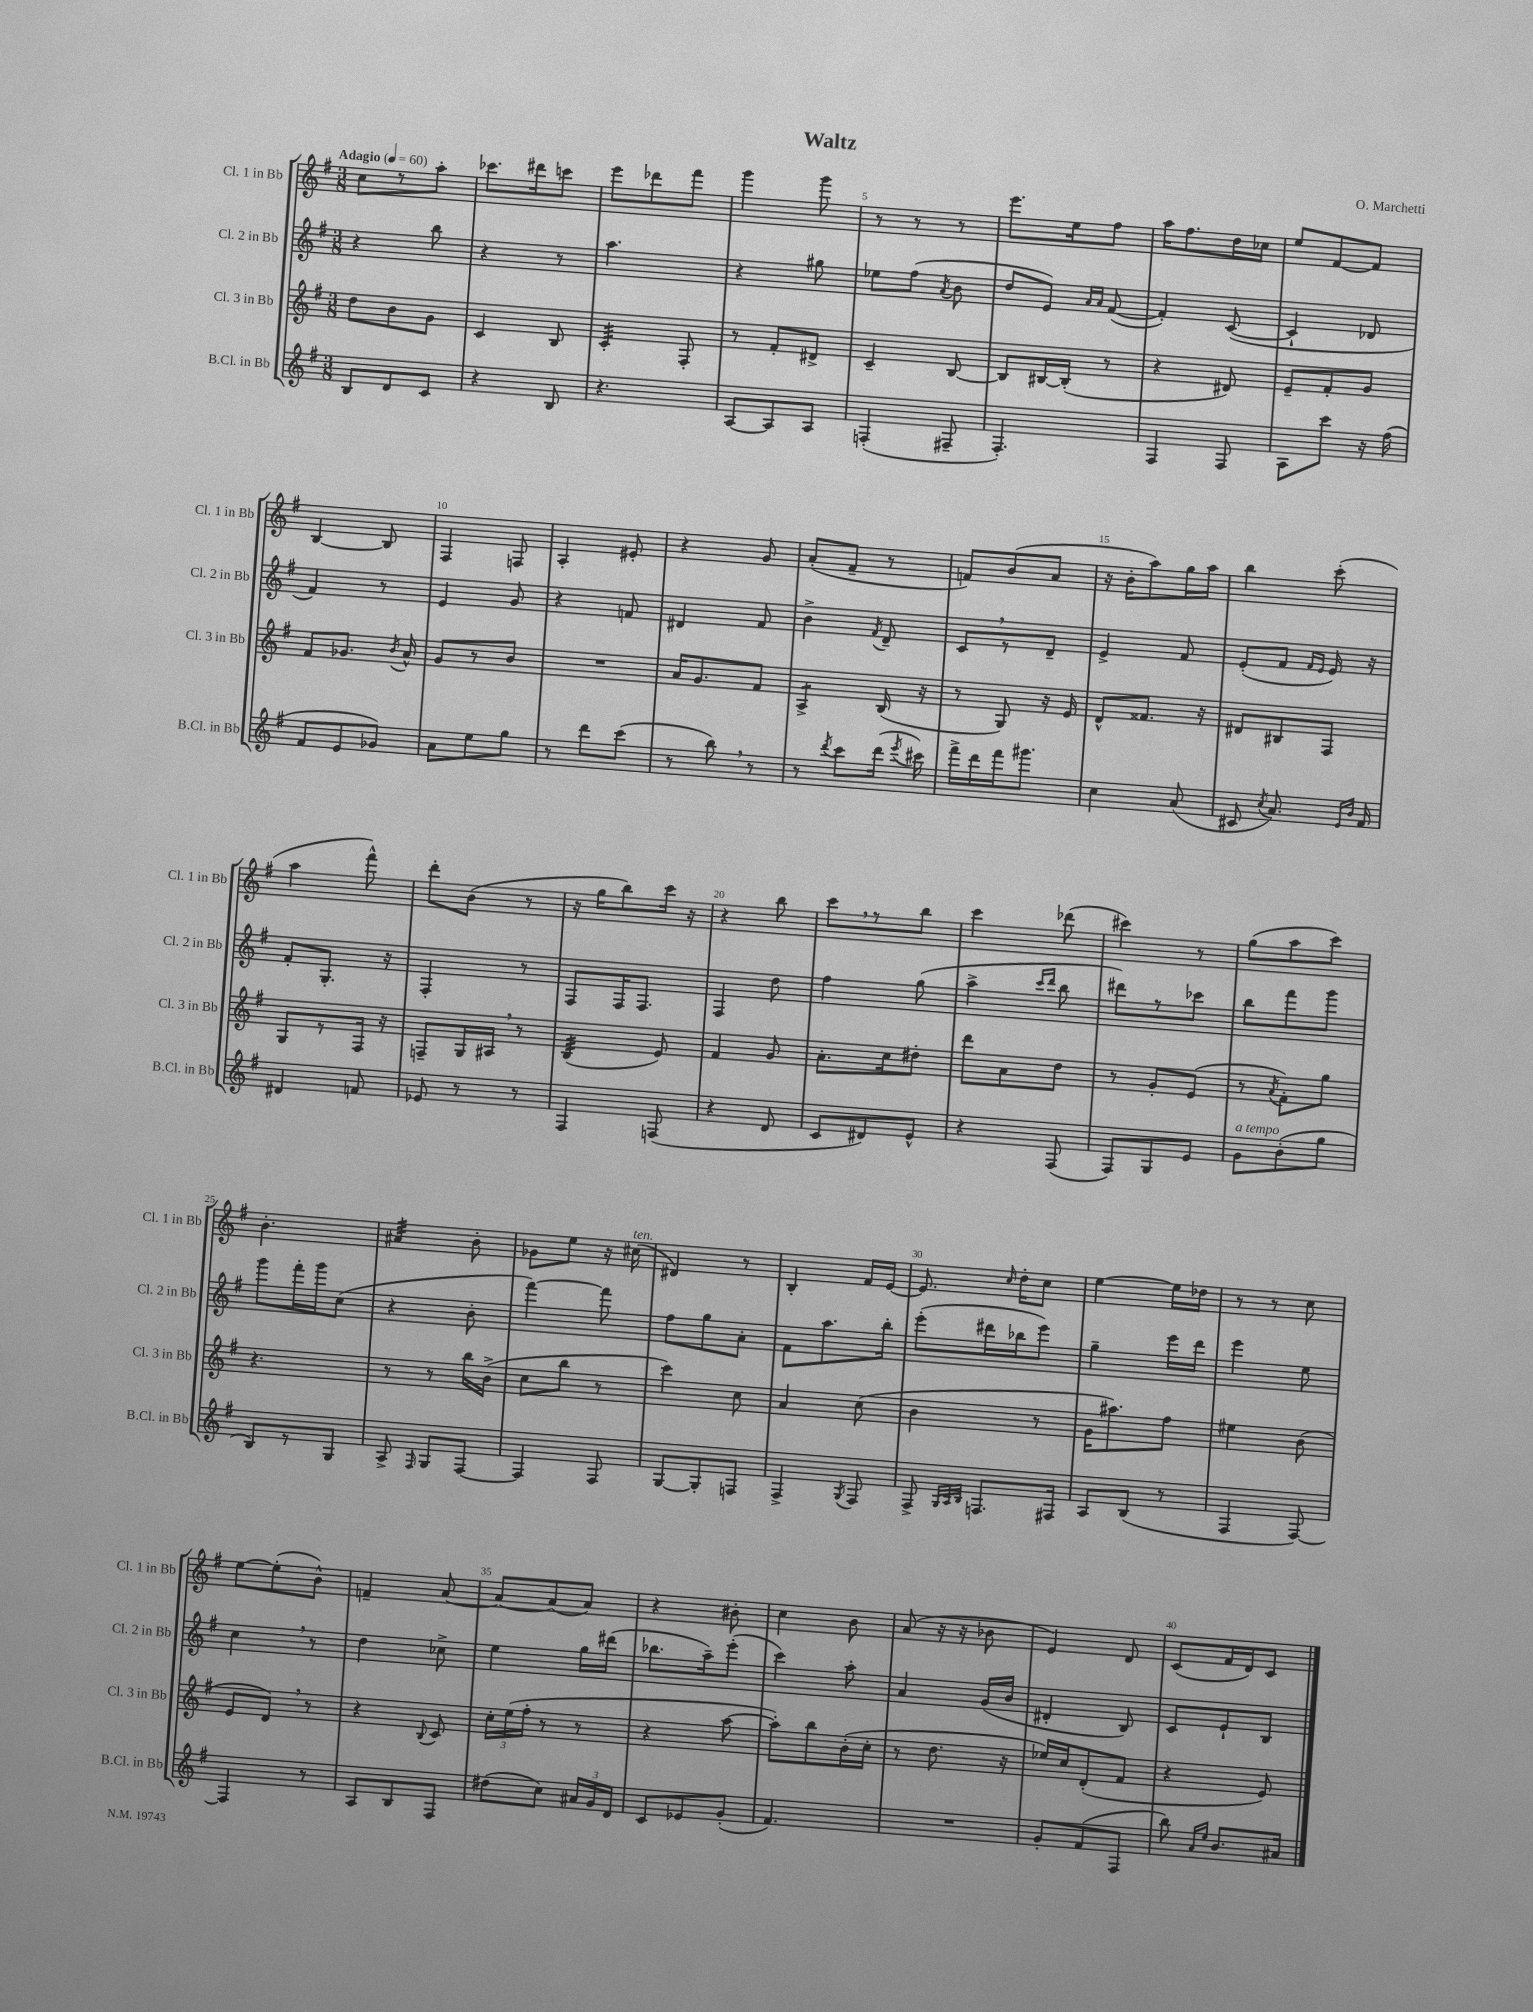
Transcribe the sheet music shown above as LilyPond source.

\header { title = "Waltz" composer = "O. Marchetti" }
<<
\new StaffGroup <<
\new Staff = "s0" \with { instrumentName = "Cl. 1 in Bb" shortInstrumentName = "Cl. 1 in Bb" } {
    \clef treble \key g \major \numericTimeSignature \time 3/8 \tempo "Adagio" 4 = 60
    \autoBeamOff c''8[ r8 a''8]-. |
    ces'''8.[ dis'''16 c'''8] |
    e'''8[ des'''8 fis'''8] |
    g'''4 g'''8 |
    r8 r8 r8 |
    e'''8.[ e''16 fis''8] |
    a''16[ fis''8. d''16 ces''16] |
    e''8[ fis'8~ fis'8] |
    b4~ b8 |
    fis4 f8 |
    a4-. eis'8-. |
    r4 g'8 |
    a'8[-.( fis'8]-- r8 |
    f'8[) b'8( a'8] |
    r16 b'16[-. a''8) g''16 a''16] |
    b''4 c'''8-.( |
    a''4 fis'''8-^) |
    d'''8[-. b'8]( r8 |
    r16 g''16[ b''8) c'''16] r16 |
    r4 b''8 |
    c'''8[ \breathe r8 b''8] |
    c'''4 des'''8( |
    cis'''4) r8 |
    g''8[( a''8 c'''8]) |
    b'4.-. |
    ais'4:32 b'8-. |
    ges'8[ e''8] r16 cis''16^\markup { \italic "ten." }( |
    dis'4) r8 |
    b4-. fis'16[ e'16]~ |
    e'8. \grace { c''16 } d''16[-. c''8] |
    e''4~ e''16[ des''16] |
    r8 r8 c''8 |
    e''8[~ e''8-.( b'8]-^) |
    f'4-- a'8~ |
    a'8[~ a'8( a'8]) |
    r4 bis'8-. |
    c''4 b'8 |
    a'8( r16 r16 bes'8 |
    e'4) d'8 |
    c'8[( fis'16 d'16) c'8] \bar "|." |
}
\new Staff = "s1" \with { instrumentName = "Cl. 2 in Bb" shortInstrumentName = "Cl. 2 in Bb" } {
    \clef treble \key g \major \numericTimeSignature \time 3/8
    \autoBeamOff r4 b''8 |
    r4 r8 |
    a''4. |
    r4 gis''8 |
    ees''8[ fis''8]( \acciaccatura { a'8 } b'8 |
    d''8[ e'8]) \grace { a'16[ a'16] } fis'8~( |
    fis'4-.) c'8~( |
    c'4-! des'8 |
    fis'4) r8 |
    e'4 g'8 |
    r4 f'8 |
    dis'4 fis'8 |
    b'4-> \acciaccatura { fis'8 } d'8-- |
    c'8[ \breathe r8 d'8]-- |
    e'4-> fis'8 |
    e'8[-.( fis'8] \grace { fis'16[ e'16] } e'16) r16 |
    fis'8[-. g8.]-. r16 |
    fis4-. r8 |
    fis8[ fis16 fis8.] |
    fis4 d''8 |
    fis''4 g''8( |
    a''4-> \grace { c'''16[ d'''16] } b''8 |
    dis'''8[) r8 ces'''8] |
    b''8[ fis'''8 g'''8] |
    g'''8[ fis'''16-. g'''16 c''8]( |
    r4 b'8-. |
    fis'''4~) fis'''8 |
    fis''8[ g''8 a'8]-. |
    fis'8[ a''8. b''16]-. |
    e'''8[-.( dis'''16 bes''16 e'''8]) |
    g''4-- e'''16[ d'''16] |
    e'''4 e''8 |
    c''4 \breathe r8 |
    d''4 ces''8-> |
    e''4 g''16[ dis'''16]( |
    bes''8.[ a''16--) e'''8]-.( |
    c'''4) a''8-. |
    a'4 g'16[( b'16] |
    dis'4-. b8) |
    c'8[ e'8-! b8] \bar "|." |
}
\new Staff = "s2" \with { instrumentName = "Cl. 3 in Bb" shortInstrumentName = "Cl. 3 in Bb" } {
    \clef treble \key g \major \numericTimeSignature \time 3/8
    \autoBeamOff d''8[ b'8 g'8] |
    c'4 b8 |
    c'4:32-. fis8-. |
    r8 fis'8[-. dis'8]-> |
    c'4-- b8~ |
    b8[ bis16~ bis16]-.( r8 |
    r4 dis'8) |
    e'8[-- fis'8-. g'8] |
    fis'8[ ges'8.] \acciaccatura { b'8 } a'16-^ |
    g'8[ r8 b'8] |
    R4. |
    a'16[ g'8. fis'8] |
    a4:8-> b16( r16 |
    r8 g8) r16 e'16 |
    d'8[-^ fisis'8.] r16 |
    dis'8[ bis8 fis8] |
    g8[ r8 fis16] r16 |
    f8[-- g16 ais16] \breathe r8 |
    b4:32( e'8) |
    fis'4 g'8 |
    a'8.[-. c''16 dis''8]-. |
    d'''8[ a'8 d''8] |
    r8 g'8[-. e'8]( |
    r8 \acciaccatura { a'8 } fis'8[-.) g''8] |
    r4. |
    r8 r8 b''16[ b'16]->( |
    c''8[ b''8] r8 |
    c'''4) c''8 |
    a'4 c''8( |
    b'4 r8 |
    g'16[ ais''8.) fis''8] |
    eis''4 b'8( |
    e'8[ d'8]) \breathe r8 |
    r4 \appoggiatura { b8 } c'8 |
    \tuplet 3/2 { c''16[-. e''16( fis''16]-. } r8 r8 |
    r4 a''8~ |
    a''8[-.) b''8 b'16-.( c''16]-. |
    r8 d''8. r16 |
    ees''16[) c''16 d'8-.( fis'8] |
    r4 e'8) \bar "|." |
}
\new Staff = "s3" \with { instrumentName = "B.Cl. in Bb" shortInstrumentName = "B.Cl. in Bb" } {
    \clef treble \key g \major \numericTimeSignature \time 3/8
    \autoBeamOff b8[ d'8 c'8] |
    r4 b8 |
    r4. |
    a8[~ a8 a8] |
    f4-.( fis8-- |
    fis4.-.) |
    fis4 fis8 |
    a8[ c'''8] r16 fis''16( |
    fis'8[ e'8 ges'8]) |
    a'8[ e''8 g''8] |
    r8 d'''8[ c'''8]( |
    r8 b''8) \breathe r8 |
    r8 \acciaccatura { d'''8 } c'''8[ d'''16]( \acciaccatura { e'''8 } cis'''16) |
    fis'''16[-> d'''16 fis'''16 gis'''8.] |
    c''4 a'8( |
    cis'8 \acciaccatura { c''8 } a'8.) \grace { e'16[ b'16] } fis'16 |
    dis'4 f'8 |
    ees'8 r8 r8 |
    fis4 f8( |
    r4 d'8 |
    c'8[ dis'8) e'8]-^ |
    r4 fis8( |
    fis8[) g8 e'8] |
    g'8[^\markup { \italic "a tempo" } b'8-.( g''8] |
    b8[) r8 g8] |
    a8-> \grace { fis16 } g8[ fis8]~ |
    fis4 fis8 |
    g8[~ g8-. f8] |
    fis4-> \acciaccatura { g8 } fis8 |
    fis8-> \grace { g32[ a32 b32] } f8.[ fis16] |
    a8[ b8]( r8 |
    fis4 fis8~) |
    fis4 r8 |
    a8[ b8 fis8] |
    dis''8[( c''8]) \tuplet 3/2 { ais'16[ g'16 d'16] } |
    c'8[ ees'8 g'8]-.( |
    fis'4.) |
    R4. |
    g'8[-. fis'8( fis8] |
    b''8) \grace { a'16[ e''16] } b'8.[ ais'16] \bar "|." |
}
>>
>>
\layout { \context { \Score \override BarNumber.break-visibility = ##(#f #t #t) barNumberVisibility = #(every-nth-bar-number-visible 5) } }
